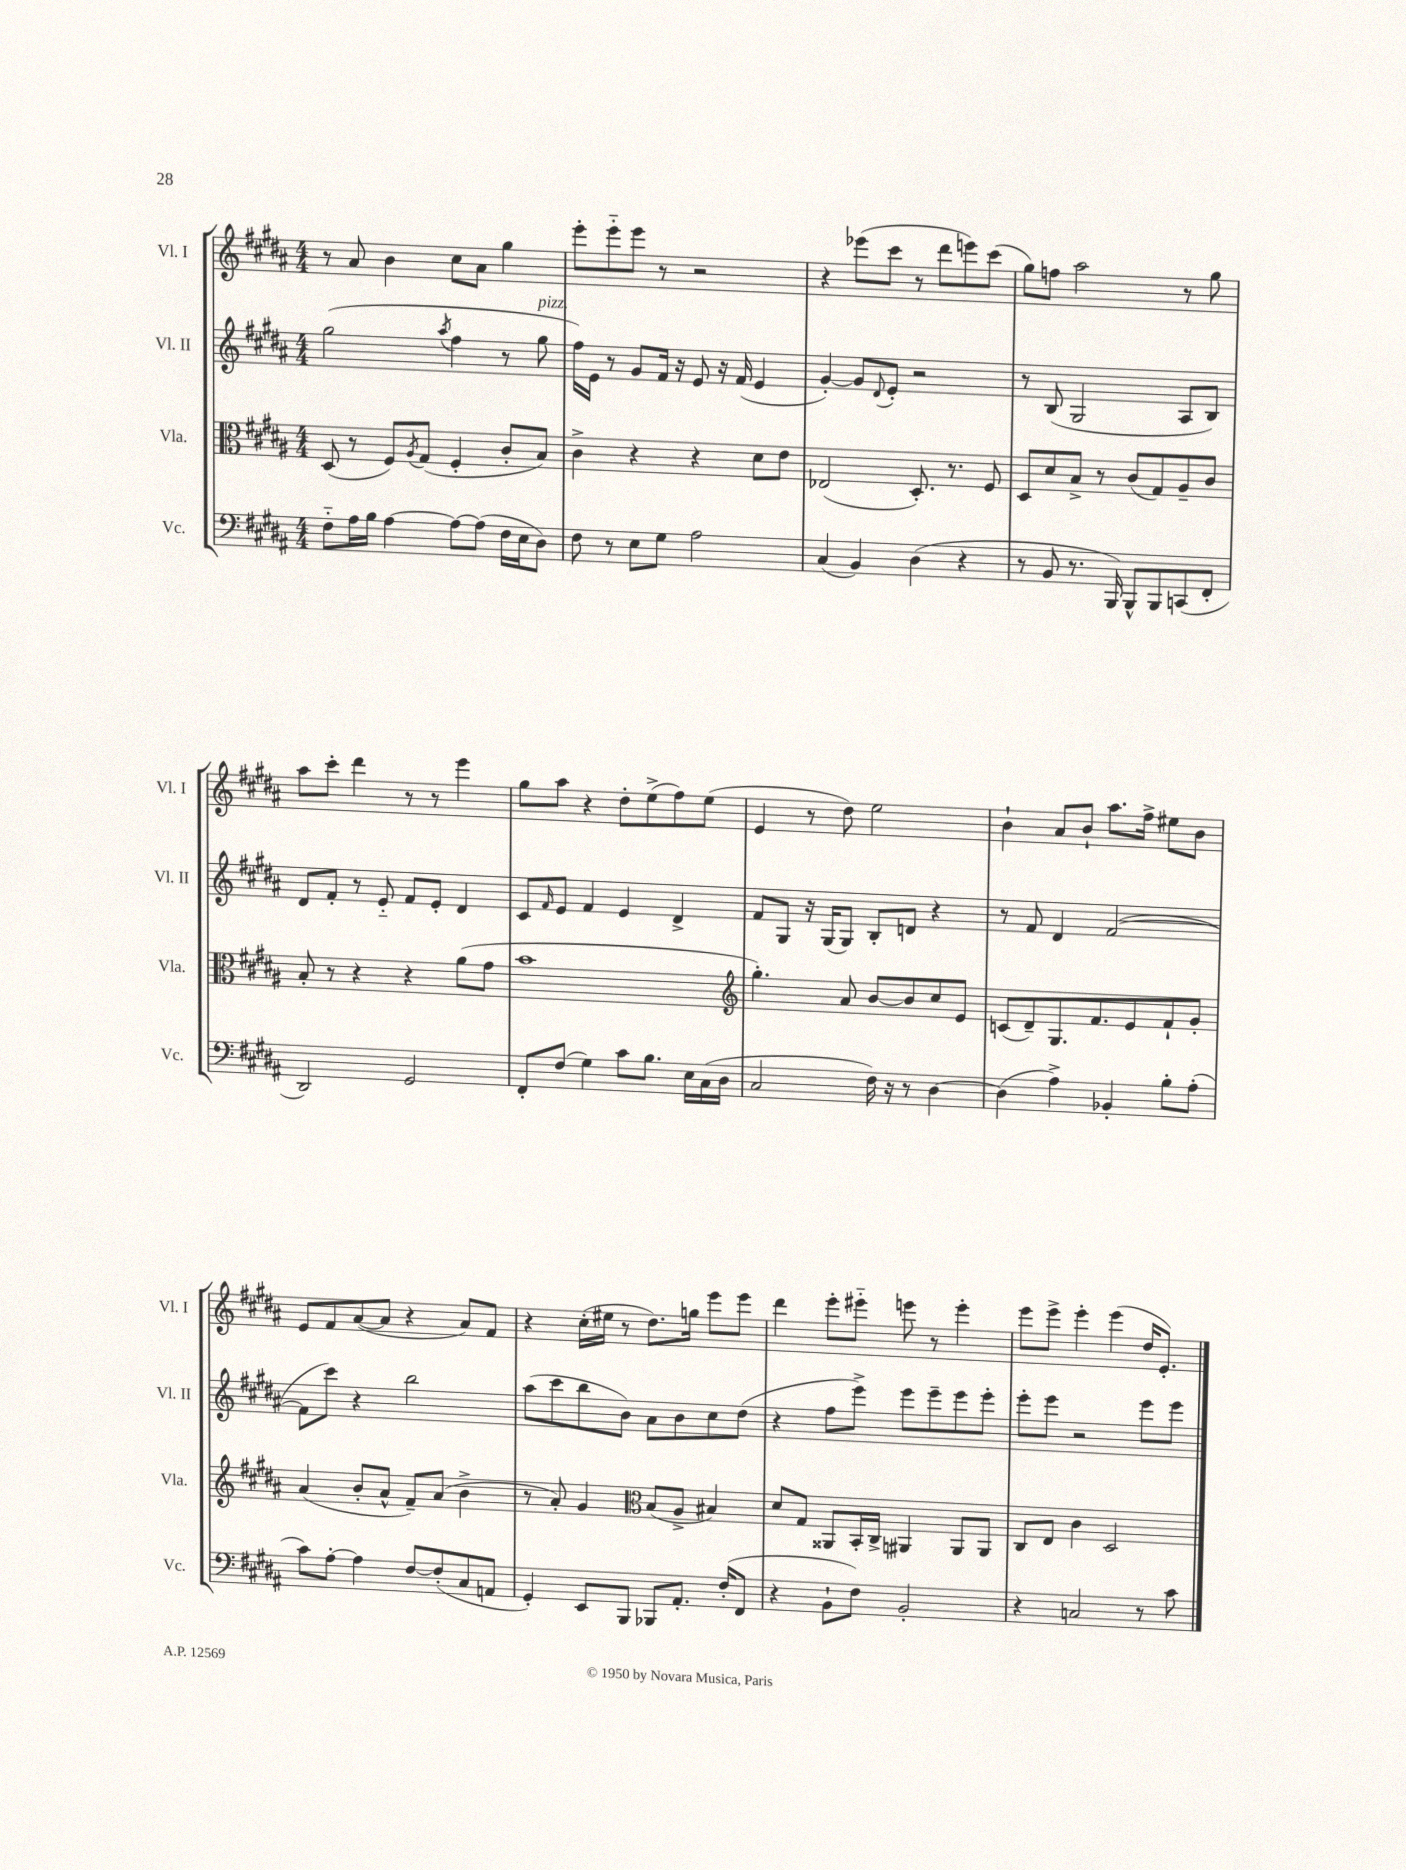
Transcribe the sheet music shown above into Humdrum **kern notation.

**kern	**kern	**kern	**kern
*part4	*part3	*part2	*part1
*staff4	*staff3	*staff2	*staff1
*I"Vc.	*I"Vla.	*I"Vl. II	*I"Vl. I
*I'Vc.	*I'Vla.	*I'Vl. II	*I'Vl. I
*clefF4	*clefC3	*clefG2	*clefG2
*k[f#c#g#d#a#]	*k[f#c#g#d#a#]	*k[f#c#g#d#a#]	*k[f#c#g#d#a#]
*M4/4	*M4/4	*M4/4	*M4/4
=1	=1	=1	=1
8F#\L	(8D#/	(2gg#\	8r
16A#\L	8r	.	8a#/
16B\JJ	.	.	.
[4A#\	8F#/L)	.	4b\
.	8qA#/	.	.
.	(8G#/J	.	.
.	.	8qaa#/	.
8A#\L_	4F#'/	4ff#\	8cc#\L
(8A#\J]	.	.	8a#\J
16F#\LL	8c#'/L	8r	4gg#\
16E\J	.	.	.
!	!	!LO:TX:a:i:t=pizz.	!
8D#\J)	8B/J)	8gg#\	.
=2	=2	=2	=2
8F#\	4c#^\	16ff#\LL)	8eee'\L
.	.	16e\JJ	.
8r	.	8r	8eee\
8E\L	4r	8g#/L	8eee\J
8G#\J	.	16f#/Jk	8r
.	.	16r	.
2A#\	4r	8e/	2r
.	.	16r	.
.	.	(16f#/	.
.	8d#\L	4e/	.
.	8e\J	.	.
=3	=3	=3	=3
(4C#/	(2E-X/	[4g#'/)	4r
4BB/)	.	8g#/L]	(8eee-X\L
.	.	8qqd#/	.
.	.	8e'/J	8ccc#\J
(4D#\	8.D#'/)	2r	8r
.	.	.	8ddd#\L
.	8.r	.	.
4r	.	.	8eeen\)
.	8F#/	.	(8ccc#\J
=4	=4	=4	=4
8r	8D#/L	8r	8gg#\L)
8BB/	8d#/	(8B/	8ffn\J
8.r	8B^/J	2G#/	2aa#\
.	8r	.	.
16BBB/)	.	.	.
8BBB^^/L	(8c#/L	.	.
8BBB/	8G#/)	.	.
(8CCn/	8A#~/	8A#/L	8r
8FF#'/J	8c#/J	8B/J)	8gg#\
!!LO:LB:g=z
=5	=5	=5	=5
2DD#/)	8B'/	8d#/L	8aa#\L
.	8r	8f#'/J	8ccc#'\J
.	4r	8r	4ddd#\
.	.	8e/	.
2GG#/	4r	8f#/L	8r
.	.	8e'/J	8r
.	(8a#\L	4d#/	4eee\
.	8g#\J	.	.
=6	=6	=6	=6
8FF#'/L	1b	8c#/L	8gg#\L
.	.	16qqf#/	.
(8F#/J	.	8e/J	8aa#\J
4G#\)	.	4f#/	4r
8c#\L	.	4e/	8dd#'\L
8.B\J	.	.	(8ee^\
.	.	4d#^/	8ff#\)
16E\LL	.	.	.
(16C#\	.	.	(8ee\J
16D#\JJ	.	.	.
=7	=7	=7	=7
*	*clefG2	*	*
2C#/	4.gg#'\)	8f#/L	4e/
.	.	8G#/J	.
.	.	16r	8r
.	.	(16G#/KL	.
.	8a#/	8G#/J)	8dd#\)
16F#\)	[8b/L	8B'/L	2ee\
16r	.	.	.
8r	8b/]	8dn/J	.
[4D#\	8cc#/	4r	.
.	8e/J	.	.
=8	=8	=8	=8
(4D#\]	(8cn/L	8r	4b`\
.	8d#~/)	8f#/	.
4A#^\)	8.G#/	4d#/	8a#/L
.	.	.	8b`/J
.	8.f#/	.	.
4BB-X'/	.	([2f#/	8.aa#\L
.	8e/	.	.
.	.	.	16ff#^\Jk
8B'\L	8f#`/	.	8ee#X\L
(8A#'\J	8g#'/J	.	8b\J
!!LO:LB:g=z
=9	=9	=9	=9
8c#\L)	(4a#/	8f#\L]	8e/L
[8A#'\J	.	8ccc#\J)	8f#/
4A#\]	8b'/L	4r	([8a#/
.	8a#^^/J	.	8a#/J]
[8F#/L	8f#~/L)	2bb\	4r
(8F#'/]	(8a#/J	.	.
8C#/	4b^\	.	8a#/L)
8AAn/J	.	.	8f#/J
=10	=10	=10	=10
4GG#'/)	8r	(8aa#\L	4r
.	8a#'/)	8ccc#\	.
8EE/L	4g#/	8bb\	(16cc#'\LL
.	.	.	16ee#X\JJ
8BBB/J	.	8b\J)	8r
*	*clefC3	*	*
8BBB-X/L	(8B/L	8a#\L	8.dd#\L)
8.AA#'/J	8A#^/J	8b\	.
.	.	.	16ggn\Jk
.	4B#X/)	8cc#\	8eee\L
(16F#'/KL	.	.	.
8FF#/J	.	(8dd#\J	8eee\J
=11	=11	=11	=11
4r	8d#/L	4r	4ddd#\
.	8G#/J	.	.
8BB`\L	8AA##X/L	8ff#\L	8eee'\L
8F#\J)	16BB'/L	8eee^\J)	8eee#X\J
.	16C#^/JJ	.	.
2BB'/	4AA#X/	8eee\L	8eeen\
.	.	8eee~\	8r
.	8AA#/L	8eee\	4eee'\
.	8AA#/J	8eee'\J	.
=12	=12	=12	=12
4r	8C#/L	8eee'\L	8eee\L
.	8E/J	8eee\J	8eee^\J
2Cn/	4c#\	2r	4eee'\
.	2D#/	.	(4eee\
8r	.	8eee\L	16dd#/KL
.	.	.	8.e'/J)
8c#\	.	8eee\J	.
==	==	==	==
*-	*-	*-	*-
